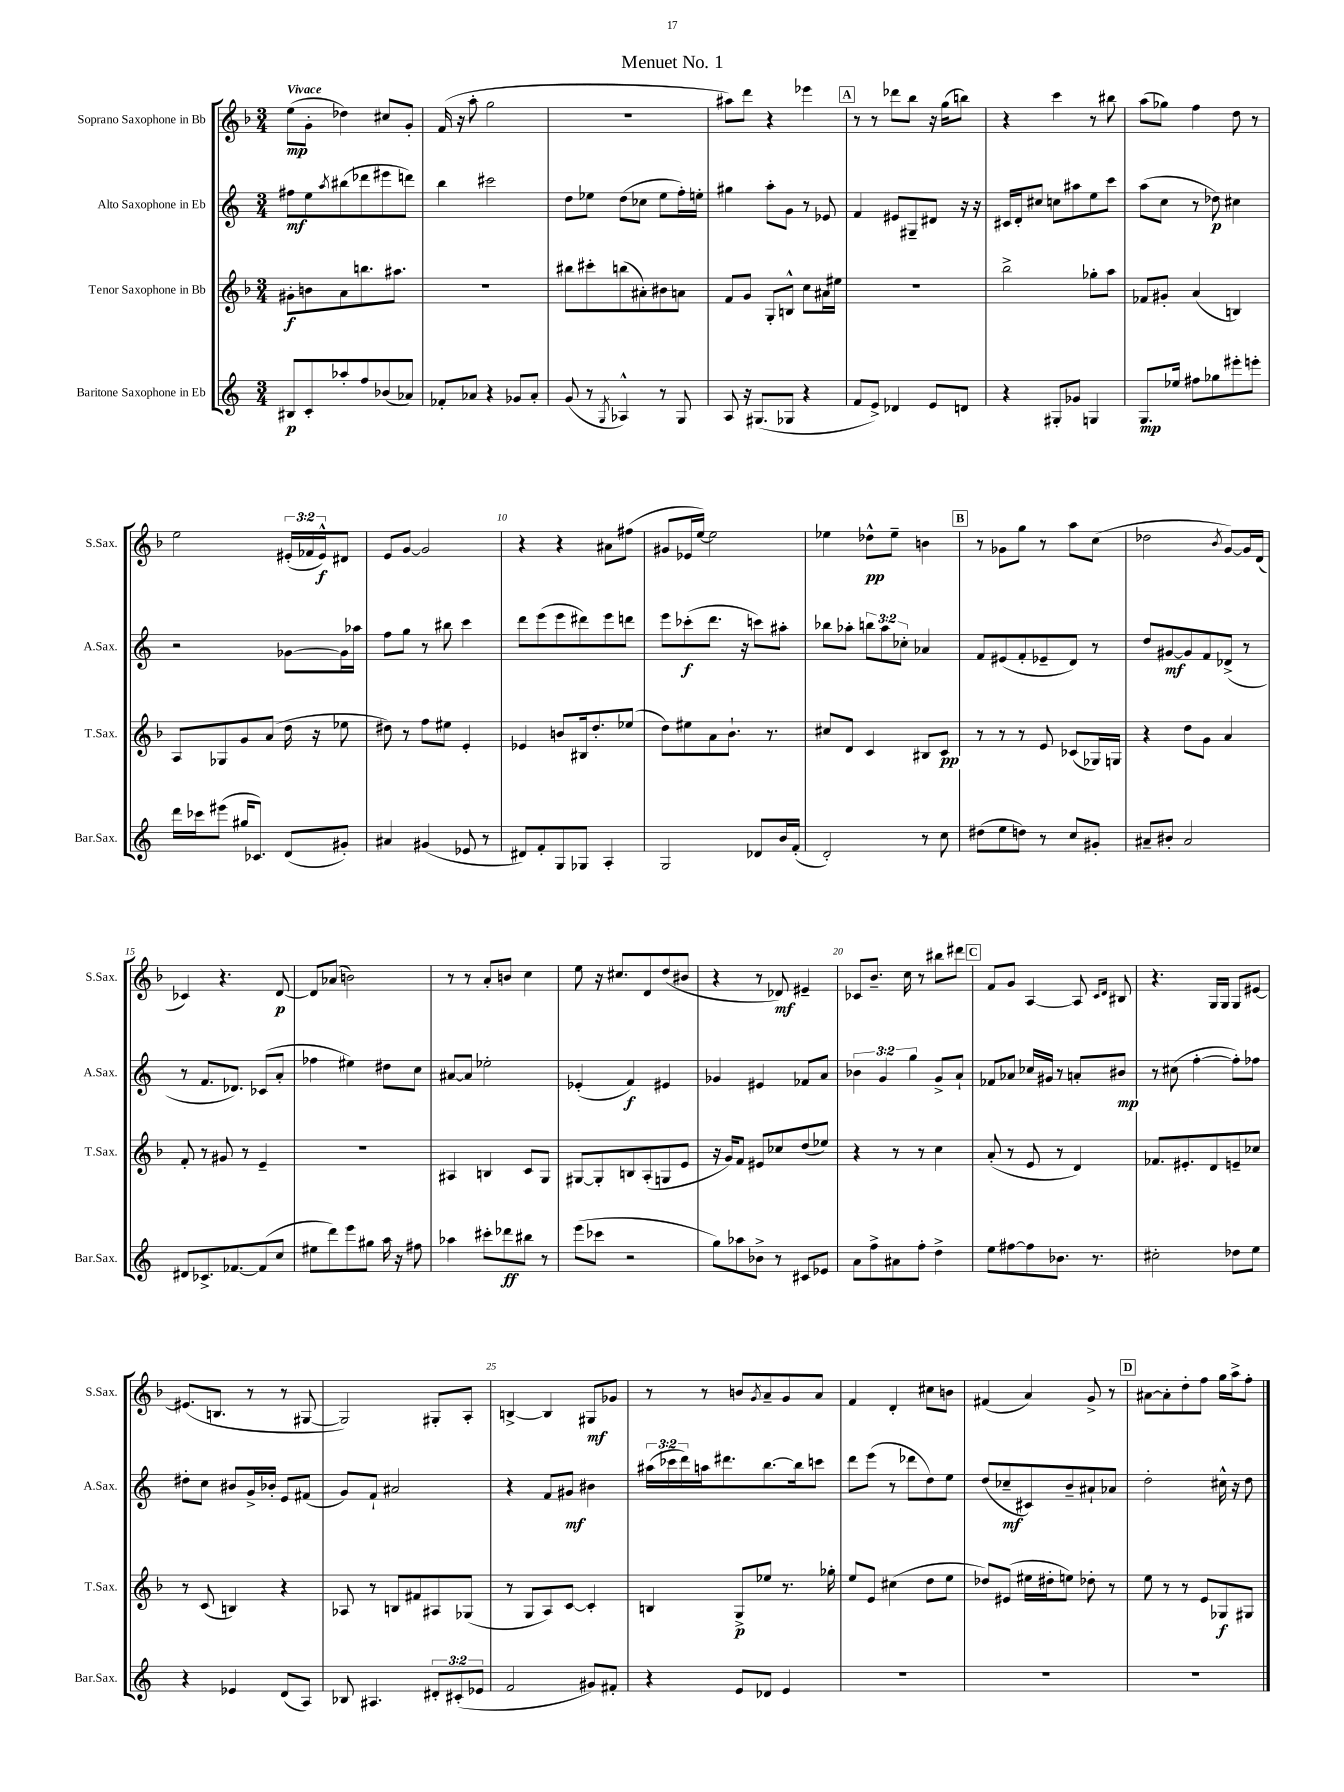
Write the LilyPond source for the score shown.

\header { title = "Menuet No. 1" }
<<
\new StaffGroup <<
\new Staff = "s0" \with { instrumentName = "Soprano Saxophone in Bb" shortInstrumentName = "S.Sax." } {
    \clef treble \key f \major \numericTimeSignature \time 3/4 \override Staff.TupletNumber.text = #tuplet-number::calc-fraction-text \tempo "Vivace"
    e''8\mp( g'8-. des''4) cis''8 g'8-. |
    f'16( r16 a''8-. g''2 |
    R2. |
    ais''8) d'''8 r4 ees'''4 |
    \mark \markup { \box "A" } r8 r8 des'''8 bes''8 r16 g''16( b''8) |
    r4 c'''4 r8 bis''8 |
    a''8( ges''8) f''4 d''8 r8 |
    e''2 \tuplet 3/2 { eis'16-.( fes'16 eis'16-^\f) } dis'8 |
    e'8 g'8~ g'2 |
    r4 r4 ais'8 fis''8( |
    gis'8 ees'16 e''16~) e''2 |
    ees''4 des''8-^\pp ees''8-- b'4 |
    \mark \markup { \box "B" } r8 ges'8 g''8 r8 a''8 c''8( |
    des''2 \acciaccatura { bes'8 } g'8~) g'16 d'16( |
    ces'4) r4. d'8~\p |
    d'8 aes'8( b'2) |
    r8 r8 a'8-. b'8 c''4 |
    e''8 r16 cis''8. d'8 d''8( bis'8 |
    r4 r8 des'8\mf) eis'4-- |
    ces'8 bes'8.-- c''16 r8 bis''8 dis'''8 |
    \mark \markup { \box "C" } f'8 g'8 a4~ a8 \grace { c'16 d'16 } bis8 |
    r4. g16 g16 g8 eis'8~ |
    eis'8.( b8. r8 r8 gis8~ |
    gis2) gis8-. a8-. |
    b4~-> b4 gis8\mf ges'8 |
    r8 r8 b'8 \acciaccatura { g'8 } a'8-- g'8 a'8 |
    f'4 d'4-. cis''8 b'8 |
    fis'4( a'4) g'8-> r8 |
    \mark \markup { \box "D" } ais'8~ ais'8-. d''8-. f''8 g''16 a''16-> f''8-. \bar "|." |
}
\new Staff = "s1" \with { instrumentName = "Alto Saxophone in Eb" shortInstrumentName = "A.Sax." } {
    \clef treble \key c \major \numericTimeSignature \time 3/4 \override Staff.TupletNumber.text = #tuplet-number::calc-fraction-text
    fis''8\mf e''8 \acciaccatura { a''8 } bis''8( des'''8 eis'''8 d'''8) |
    b''4 cis'''2 |
    d''8 ees''8 d''8( ces''8 ees''8 f''16-.) e''16-. |
    gis''4 a''8-. g'8 r8 ees'8 |
    \mark \markup { \box "A" } f'4 eis'8 gis8-- dis'8 r16 r16 |
    cis'16 d'16-. cis''8 c''8 ais''8 e''8 c'''8 |
    a''8( c''8 r8 des''8\p) cis''4 |
    r2 ges'8~ ges'16 aes''16 |
    f''8 g''8 r8 bis''8 c'''4 |
    d'''8 e'''8( e'''8 dis'''8) e'''8 d'''8 |
    e'''8 ces'''8-.\f( d'''8. r16 c'''8) ais''8-. |
    bes''8 aes''8-. \tuplet 3/2 { b''8 aes''8 ces''8-. } aes'4 |
    \mark \markup { \box "B" } f'8 eis'8( f'8-. ees'8-- d'8) r8 |
    d''8 gis'8~\mf gis'8 f'8 des'8->( r8 |
    r8 f'8. des'8.) ces'8( a'8-. |
    fes''4 eis''4) dis''8 c''8 |
    ais'8~ ais'8 ees''2-. |
    ees'4-.( f'4\f) eis'4 |
    ges'4 eis'4 fes'8 a'8 |
    \tuplet 3/2 { bes'4 g'4 g''4 } g'8-> a'8-! |
    \mark \markup { \box "C" } fes'8 aes'8 ces''16 gis'16 r8 a'8-. bis'8\mp |
    r8 cis''8( f''4~-. f''8-.) fes''8 |
    dis''8-. c''8 bis'8 g'16-> bes'16-. e'8 fis'8( |
    g'8) f'8-! ais'2 |
    r4 f'8 gis'8\mf bis'4 |
    \tuplet 3/2 { ais''16( ces'''16 d'''16) } a''16 dis'''8. b''8.~ b''16 c'''8 |
    d'''8 e'''8( r8 des'''8 d''8) e''8 |
    d''8( ces''8--\mf cis'8) b'8-- ais'8-! aes'8 |
    \mark \markup { \box "D" } d''2-. cis''16-^ r16 d''8 \bar "|." |
}
\new Staff = "s2" \with { instrumentName = "Tenor Saxophone in Bb" shortInstrumentName = "T.Sax." } {
    \clef treble \key f \major \numericTimeSignature \time 3/4
    gis'8-.\f b'8 a'8 b''8. ais''8. |
    R2. |
    bis''8 cis'''8-. b''8( ais'8-.) bis'8 a'8 |
    f'8 g'8 g8-. b8-^ c''8 ais'16 eis''16 |
    \mark \markup { \box "A" } R2. |
    bes''2-> ges''8-. a''8 |
    fes'8 gis'8-. a'4( b4) |
    a8 ges8 g'8 a'8( d''16 r16 ees''8 |
    dis''8) r8 f''8 eis''8 e'4-. |
    ees'4 b'8 bis16 d''8.-. ees''8( |
    d''8) eis''8 a'8 bes'8.-! r8. |
    cis''8 d'8 c'4 bis8 c'8\pp |
    \mark \markup { \box "B" } r8 r8 r8 e'8 ces'8( ges16) g16 |
    r4 d''8 g'8 a'4 |
    f'8-. r8 gis'8 r8 e'4-- |
    R2. |
    ais4 b4 c'8 g8 |
    gis8~ gis8-. b8 a8-.( g8 e'8 |
    r16 g'16) f'8 eis'8 ces''8 d''8( ees''8) |
    r4 r8 r8 c''4 |
    \mark \markup { \box "C" } a'8-.( r8 e'8 r8 d'4) |
    fes'8. eis'8.-. d'8 e'8-- ces''8 |
    r8 c'8( b4) r4 |
    aes8 r8 b8 fis'8 ais8 ges8( |
    r8 g8 a8) c'8~ c'4-. |
    b4 g8->\p ees''8 r8. ges''16-. |
    e''8 e'8 cis''4( d''8 e''8 |
    des''8) eis'8( eis''16 dis''16-. e''8) des''8-. r8 |
    \mark \markup { \box "D" } e''8 r8 r8 e'8 ges8\f gis8 \bar "|." |
}
\new Staff = "s3" \with { instrumentName = "Baritone Saxophone in Eb" shortInstrumentName = "Bar.Sax." } {
    \clef treble \key c \major \numericTimeSignature \time 3/4 \override Staff.TupletNumber.text = #tuplet-number::calc-fraction-text
    bis8\p c'8-. aes''8-. f''8 bes'8( aes'8) |
    fes'8-. aes'8 r4 ges'8 aes'8-. |
    g'8( r8 \acciaccatura { g8 } aes4-^) r8 g8 |
    a8 r16 gis8.( ges8 r4 |
    \mark \markup { \box "A" } f'8 e'8->) des'4 e'8 d'8 |
    r4 gis8-. ges'8 g4 |
    g8.\mp ees''16 fis''8 ges''8 eis'''8-. e'''8-. |
    d'''16 ces'''16 eis'''8( gis''16 ces'8.) d'8( gis'8-.) |
    ais'4 gis'4( ees'8 r8 |
    dis'8) f'8-. g8 ges8 a4-. |
    g2 des'8 b'16 f'16-.( |
    d'2-.) r8 c''8 |
    \mark \markup { \box "B" } dis''8( e''8 d''8) r8 c''8 gis'8-. |
    ais'8-- bis'8-. ais'2 |
    dis'8 ces'8.-> fes'8.~ fes'8( c''8 |
    eis''8 d'''8) e'''8 gis''8 a''16 r16 fis''8 |
    aes''4 cis'''8-. des'''8\ff bis''8 r8 |
    e'''8( ces'''8 r2 |
    g''8) aes''8 bes'8-> r8 cis'8 ees'8 |
    a'8 f''8-> ais'8 f''8-. d''4-> |
    \mark \markup { \box "C" } e''8 fis''8~ fis''8 bes'8. r8. |
    cis''2-. des''8 e''8 |
    r4 ees'4 d'8( a8) |
    bes8 ais4. \tuplet 3/2 { dis'8-. cis'8-.( ees'8 } |
    f'2 gis'8) fis'8-. |
    r4 e'8 des'8 e'4 |
    R2. |
    R2. |
    \mark \markup { \box "D" } R2. \bar "|." |
}
>>
>>
\layout { \context { \Score \override BarNumber.break-visibility = ##(#f #t #t) barNumberVisibility = #(every-nth-bar-number-visible 5) } }
